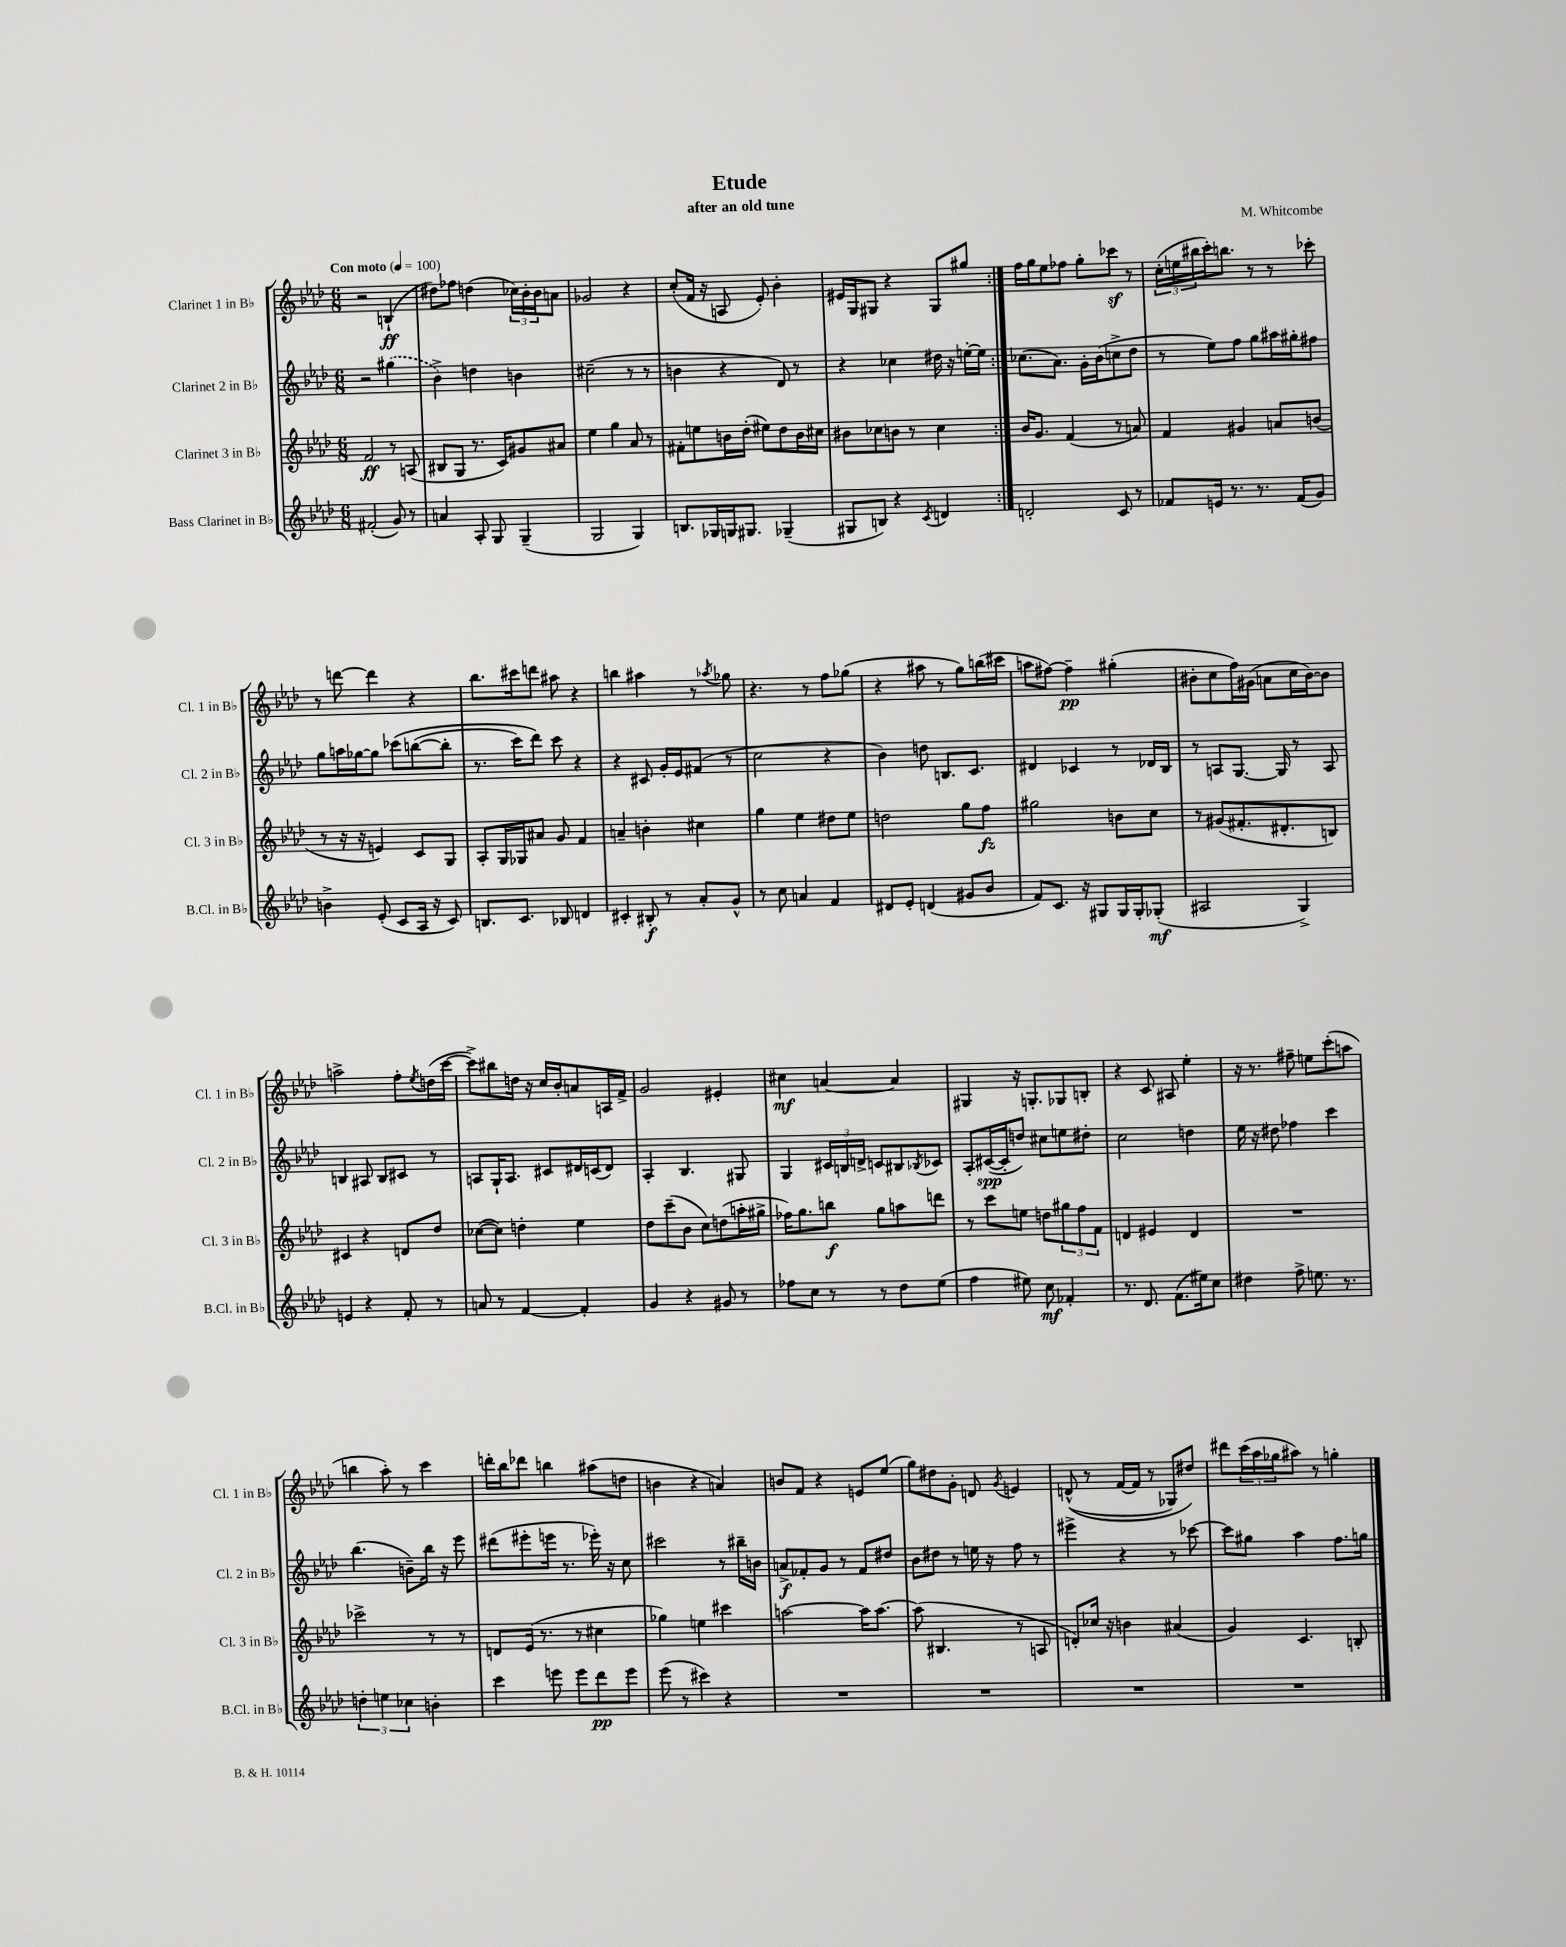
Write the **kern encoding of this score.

**kern	**dynam	**kern	**dynam	**kern	**dynam	**kern	**dynam
*part4	*part4	*part3	*part3	*part2	*part2	*part1	*part1
*staff4	*staff4	*staff3	*staff3	*staff2	*staff2	*staff1	*staff1
*I"Bass Clarinet in B♭	*	*I"Clarinet 3 in B♭	*	*I"Clarinet 2 in B♭	*	*I"Clarinet 1 in B♭	*
*I'B.Cl. in B♭	*	*I'Cl. 3 in B♭	*	*I'Cl. 2 in B♭	*	*I'Cl. 1 in B♭	*
*clefG2	*	*clefG2	*	*clefG2	*	*clefG2	*
*k[b-e-a-d-]	*	*k[b-e-a-d-]	*	*k[b-e-a-d-]	*	*k[b-e-a-d-]	*
*M6/8	*	*M6/8	*	*M6/8	*	*M6/8	*
*MM100	*	*MM100	*	*MM100	*	*MM100	*
=1	=1	=1	=1	=1	=1	=1	=1
!	!	!	!	!	!	!LO:TX:a:B:t=Con moto	!
(2f#X'/	.	2f/	ff	2r	.	2r	.
8g/)	.	8r	.	(4gg#X\	.	(4Bn`/	ff
8r	.	(8An/	.	.	.	.	.
=2	=2	=2	=2	=2	=2	=2	=2
4an/	.	8B#X/L	.	4b-^\)	.	8dd#X\L)	.
.	.	8G/J	.	.	.	8ff-X\J	.
8A-'/	.	8.r	.	4ddn\	.	(4ddn\	.
8G/	.	.	.	.	.	.	.
.	.	16c/KL)	.	.	.	.	.
(4G~/	.	8g#X/	.	4bn\	.	24cc-X\LL)	.
.	.	.	.	.	.	24b-'\	.
.	.	.	.	.	.	24b-\J	.
.	.	8a#X/J	.	.	.	8an\J	.
=3	=3	=3	=3	=3	=3	=3	=3
2G/	.	4ee-\	.	(2cc#X~\	.	2g-X/	.
.	.	4gg\	.	.	.	.	.
4G/)	.	8a-/	.	8r	.	4r	.
.	.	8r	.	8r	.	.	.
=4	=4	=4	=4	=4	=4	=4	=4
8.Bn/L	.	8f#X'\L	.	4bn\	.	(8cc'/L	.
.	.	8een\	.	.	.	16f/Jk	.
16G-X/L	.	.	.	.	.	16r	.
16Gn/J	.	16bn\L	.	4r	.	8An/	.
8.G#X/J	.	(16dd-'\JJ	.	.	.	.	.
.	.	8ee#X\L)	.	.	.	8e-'/)	.
(4G-X~/	.	8dd-\	.	8d-/)	.	4b-'\	.
.	.	16b\L	.	8r	.	.	.
.	.	16cc#X\JJ	.	.	.	.	.
=5	=5	=5	=5	=5	=5	=5	=5
8G#X/L	.	8b#X\L	.	4r	.	16e#X/LL	.
.	.	.	.	.	.	16G/J	.
8Bn/J)	.	8cc-X\	.	.	.	8G#X/J	.
4r	.	8bn\J	.	4cc-X\	.	4r	.
.	.	8r	.	.	.	.	.
8qc/	.	.	.	.	.	.	.
4dn/	.	4cc-\	.	16dd#X\	.	8G#/L	.
.	.	.	.	16r	.	.	.
.	.	.	.	[16een'\LL	.	8gg#X/J	.
.	.	.	.	16ee\JJ]	.	.	.
=6:|!	=6:|!	=6:|!	=6:|!	=6:|!	=6:|!	=6:|!	=6:|!
2dn'/	.	16b-/KL	.	(8.cc-X\L	.	16ff\LL	.
.	.	8.g/J	.	.	.	16gg\J	.
.	.	.	.	.	.	8ee-\	.
.	.	.	.	8.a-\J)	.	.	.
.	.	(4f/	.	.	.	8ff-X\J	.
.	.	.	.	16g'\LL	.	8gg'\L	.
.	.	.	.	(16b-\J	.	.	.
8c/	.	8r	.	8ccn^\	.	8ccc-Xz\J	.
8r	.	8an/)	.	8dd-\J	.	8r	.
=7	=7	=7	=7	=7	=7	=7	=7
8f-X/L	.	4f/	.	8r	.	(24cc'\LL	.
.	.	.	.	.	.	24een\	.
.	.	.	.	.	.	24bb#X\	.
16en/Jk	.	.	.	8ee-\L)	.	16ccc'\J)	.
8.r	.	.	.	.	.	8.bbn\J	.
.	.	4g#X/	.	8ff\J	.	.	.
8.r	.	.	.	8gg\L	.	8r	.
.	.	8an/L	.	16aa#X\L	.	8r	.
(16f-/KL	.	.	.	16gg#X'\J	.	.	.
8g/J)	.	(8bn/J	.	8ff#X\J	.	8ccc-X'\	.
!!LO:LB:g=z
=8	=8	=8	=8	=8	=8	=8	=8
4bn^\	.	8r	.	8gg\L	.	8r	.
.	.	16r	.	16aan\L	.	[8dddn\	.
.	.	16r	.	[16gg-X\J	.	.	.
(8e-'/	.	4en/)	.	8gg-\J]	.	4ddd\]	.
8c/L	.	.	.	(8ccc-X\L	.	.	.
16A-/Jk	.	8c/L	.	([8bbn\	.	4r	.
16r	.	.	.	.	.	.	.
8c/)	.	8G/J	.	8bb'\J]	.	.	.
=9	=9	=9	=9	=9	=9	=9	=9
8.Bn/L	.	8A-'/L	.	8.r	.	8.bb-\L	.
.	.	16G/L	.	.	.	.	.
8.c/J	.	16G-X/J	.	16ccc\KL)	.	16ccc#X\k	.
.	.	8a#X/J	.	8ddd-\J)	.	8dddn\J	.
8B-X/	.	8g/	.	8ccc\	.	8aa#X\	.
4dn/	.	4f/	.	4r	.	4r	.
=10	=10	=10	=10	=10	=10	=10	=10
4c#X'/	.	4an~/	.	4r	.	4bbn\	.
8B#X'/	f	4bn'\	.	8c#X/	.	4aa#X\	.
8r	.	.	.	16g'/LL	.	.	.
.	.	.	.	16e-/J	.	.	.
8a-'/L	.	4cc#X\	.	(8f#X/J	.	8r	.
.	.	.	.	.	.	8qaa-X/	.
8g^^/J	.	.	.	8r	.	8gg-X\	.
=11	=11	=11	=11	=11	=11	=11	=11
8r	.	4gg\	.	2cc\	.	4.r	.
8cc\	.	.	.	.	.	.	.
4an/	.	4ee-\	.	.	.	.	.
.	.	.	.	.	.	8r	.
4f/	.	8dd#X\L	.	4r	.	8ff\L	.
.	.	8ee-\J	.	.	.	(8gg-X\J	.
=12	=12	=12	=12	=12	=12	=12	=12
8d#X/L	.	2ddn\	.	4b-\)	.	4r	.
8e-'/J	.	.	.	.	.	.	.
(4dn/	.	.	.	8ddn\	.	8aa#X\	.
.	.	.	.	8.Bn/L	.	8r	.
8g#X/L	.	8gg\L	.	.	.	8gg\L)	.
.	.	.	.	8.c/J	.	.	.
8b-/J	.	8ff\J	fz	.	.	(16bbn\L	.
.	.	.	.	.	.	16ccc#X\JJ	.
=13	=13	=13	=13	=13	=13	=13	=13
8f/L)	.	2gg#X\	.	4d#X/	.	8aan\L	.
8.c/J	.	.	.	.	.	[8ff#X\J)	.
.	.	.	.	4c-X/	.	4ff#~\]	pp
16r	.	.	.	.	.	.	.
8G#X/L	.	.	.	.	.	.	.
16G#/L	.	8bn\L	.	8r	.	(4gg#X'\	.
16G#'/J	.	.	.	.	.	.	.
(8G-X'/J	mf	8cc\J	.	16d-X/LL	.	.	.
.	.	.	.	16B-/JJ	.	.	.
=14	=14	=14	=14	=14	=14	=14	=14
2A#X/	.	8r	.	8r	.	8b#X'\L	.
.	.	(8g#X/L	.	8An/L	.	8cc\	.
.	.	8.f#X'/	.	[8.G/J	.	16ff\L)	.
.	.	.	.	.	.	(16g#X\JJ	.
.	.	.	.	.	.	8an\L	.
.	.	8.d#X'/	.	16G/]	.	.	.
4G^/)	.	.	.	8r	.	16cc\L	.
.	.	.	.	.	.	[16b#\J)	.
.	.	8Bn/J)	.	8A/	.	8b#\J]	.
!!LO:LB:g=z
=15	=15	=15	=15	=15	=15	=15	=15
4en/	.	4c#X/	.	4Bn/	.	2aan^\	.
4r	.	4r	.	8A#X/	.	.	.
.	.	.	.	8B/L	.	.	.
8f'/	.	8dn/L	.	8c#X/J	.	8ff'\L	.
.	.	.	.	.	.	8qee-/	.
8r	.	8dd-/J	.	8r	.	(16ddn\L	.
.	.	.	.	.	.	[16ccc\JJ	.
=16	=16	=16	=16	=16	=16	=16	=16
8an/	.	([8cc-X\L	.	8An/L	.	8ccc^\L])	.
8r	.	8cc-\J])	.	16G`/K	.	8bb#X\	.
.	.	.	.	8.A/J	.	.	.
[4f/	.	4ddn'\	.	.	.	16ddn\Jk	.
.	.	.	.	.	.	16r	.
.	.	.	.	8c#X/L	.	16cc/LL	.
.	.	.	.	.	.	16b-'/J	.
4f'/]	.	4ee-\	.	16d#X/L	.	8an/	.
.	.	.	.	(16cn/J	.	.	.
.	.	.	.	8d#/J)	.	16An/L	.
.	.	.	.	.	.	16f^/JJ	.
=17	=17	=17	=17	=17	=17	=17	=17
4g/	.	8dd-\L	.	4A-'/	.	2g/	.
.	.	(8ccc~\	.	.	.	.	.
4r	.	8b-\J	.	4.B-/	.	.	.
.	.	8cc\L)	.	.	.	.	.
8g#X/	.	(8ddn\	.	.	.	4e#X'/	.
8r	.	16aan'\L	.	8G#X/	.	.	.
.	.	16gg#X^\JJ	.	.	.	.	.
=18	=18	=18	=18	=18	=18	=18	=18
8ff-X\L	.	16ff-X\KL)	.	4G/	.	4cc#X\	mf
.	.	8.gg\	.	.	.	.	.
8cc\J	.	.	.	.	.	.	.
8r	.	8bbn\J	f	24c#X/LL	.	[4an/	.
.	.	.	.	24Bn/	.	.	.
.	.	.	.	24dn^/JJ	.	.	.
8r	.	8gg\L	.	8cn/L	.	.	.
8dd-\L	.	8aan\	.	8B#X/	.	4a/]	.
.	.	.	.	8qB-X/	.	.	.
(8ee-\J	.	8dddn\J	.	8c-X/J	.	.	.
=19	=19	=19	=19	=19	=19	=19	=19
4ff\	.	8r	.	8A-'/L	.	4G#X/	.
.	.	8ccc\L	.	([16c#X/L	spp	.	.
.	.	.	.	16c#'/J]	.	.	.
8ee#X\)	.	8een\J	.	8ddn/J)	.	16r	.
.	.	.	.	.	.	8.Gn'/L	.
8cc\	mf	8ddn\L	.	8cc#X\L	.	.	.
4f-X'/	.	12gg#X\	.	8een\	.	8G-X/	.
.	.	12ff\	.	.	.	.	.
.	.	.	.	8dd#X'\J	.	8Bn'/J	.
.	.	12f\J	.	.	.	.	.
=20	=20	=20	=20	=20	=20	=20	=20
8.r	.	4dn/	.	2cc\	.	4r	.
8.d-/	.	.	.	.	.	.	.
.	.	4e#X/	.	.	.	8c/	.
(8.f\L	.	.	.	.	.	8A#X/	.
.	.	4d/	.	4ddn\	.	4ee-'\	.
16ee#X\k)	.	.	.	.	.	.	.
8cc\J	.	.	.	.	.	.	.
=21	=21	=21	=21	=21	=21	=21	=21
4dd#X\	.	2.r	.	16ee-\	.	16r	.
.	.	.	.	16r	.	8.r	.
.	.	.	.	8dd#X\	.	.	.
8ff^\	.	.	.	4ff-X\	.	8ff#X~\	.
8.een\	.	.	.	.	.	8een\L	.
.	.	.	.	4ccc\	.	(8ccc'\	.
8.r	.	.	.	.	.	.	.
.	.	.	.	.	.	8aan\J	.
!!LO:LB:g=z
=22	=22	=22	=22	=22	=22	=22	=22
6ddn'\	.	2ccc-X^\	.	(4.bb-\	.	4bbn\	.
6een\	.	.	.	.	.	.	.
.	.	.	.	.	.	8aa-'\)	.
6cc-X\	.	.	.	.	.	.	.
.	.	.	.	8bn~\L)	.	8r	.
4bn'\	.	8r	.	16bb-\Jk	.	4ccc\	.
.	.	.	.	16r	.	.	.
.	.	8r	.	8eee-\	.	.	.
=23	=23	=23	=23	=23	=23	=23	=23
4ccc\	.	8dn/L	.	(8ddd#X\L	.	16dddn'\LL	.
.	.	.	.	.	.	16bb-\J	.
.	.	(16e-/Jk	.	8eee#X'\	.	8ddd-X\J	.
.	.	8.r	.	.	.	.	.
8eeen\	.	.	.	16eeen\Jk	.	4bbn\	.
.	.	.	.	8.r	.	.	.
8eee\L	.	8r	.	.	.	.	.
8ddd-\	pp	4cc#X\	.	16eee-X'\)	.	(8aa#X\L	.
.	.	.	.	16r	.	.	.
8eee\J	.	.	.	8cc\	.	8ddn\J	.
=24	=24	=24	=24	=24	=24	=24	=24
(8eee-\	.	4gg-X\)	.	2ccc#X\	.	4bn\	.
8r	.	.	.	.	.	.	.
4ccc#X\)	.	4een\	.	.	.	4r	.
4r	.	4ccc#X\	.	8r	.	4an/)	.
.	.	.	.	16bb#X~\LL	.	.	.
.	.	.	.	16bn\JJ	.	.	.
=25	=25	=25	=25	=25	=25	=25	=25
2.r	.	[2aan\	.	8an^/L	f	8bn/L	.
.	.	.	.	8f-X'/	.	8f/J	.
.	.	.	.	8g/J	.	4r	.
.	.	.	.	8r	.	.	.
.	.	16aa\KL]	.	8f-/L	.	8en/L	.
.	.	[8.aa\J	.	.	.	.	.
.	.	.	.	8dd#X/J	.	(8ee-/J	.
=26	=26	=26	=26	=26	=26	=26	=26
2.r	.	(8aa\]	.	8b-\L	.	8gg\L)	.
.	.	4.B#X/	.	8dd#X\J	.	8dd#X\	.
.	.	.	.	8r	.	8g'\J	.
.	.	.	.	16een\	.	8dn/	.
.	.	.	.	16r	.	.	.
.	.	.	.	.	.	8qg/	.
.	.	8r	.	8ff\	.	4en/	.
.	.	8An/	.	8r	.	.	.
=27	=27	=27	=27	=27	=27	=27	=27
2.r	.	8dn'/L)	.	4eee#X^\	.	((8dn^^/	.
.	.	16cc-X/Jk	.	.	.	8r	.
.	.	16r	.	.	.	.	.
.	.	4bn\	.	4r	.	[16f/LL	.
.	.	.	.	.	.	16f/JJ]	.
.	.	.	.	.	.	8r	.
.	.	(4a#X/	.	8r	.	8G-X/L)	.
.	.	.	.	[8ccc-X\	.	8dd#X/J)	.
=28	=28	=28	=28	=28	=28	=28	=28
2.r	.	4g/)	.	8ccc-\L]	.	8ddd#X\L	.
.	.	.	.	8gg#X\J	.	(24ccc\L	.
.	.	.	.	.	.	24aa-\	.
.	.	.	.	.	.	24gg-X\J	.
.	.	4.c/	.	4aa-\	.	8aa#X\J)	.
.	.	.	.	.	.	8r	.
.	.	.	.	8.ff\L	.	4ggn'\	.
.	.	8Bn'/	.	.	.	.	.
.	.	.	.	16ggn\Jk	.	.	.
==	==	==	==	==	==	==	==
*-	*-	*-	*-	*-	*-	*-	*-
